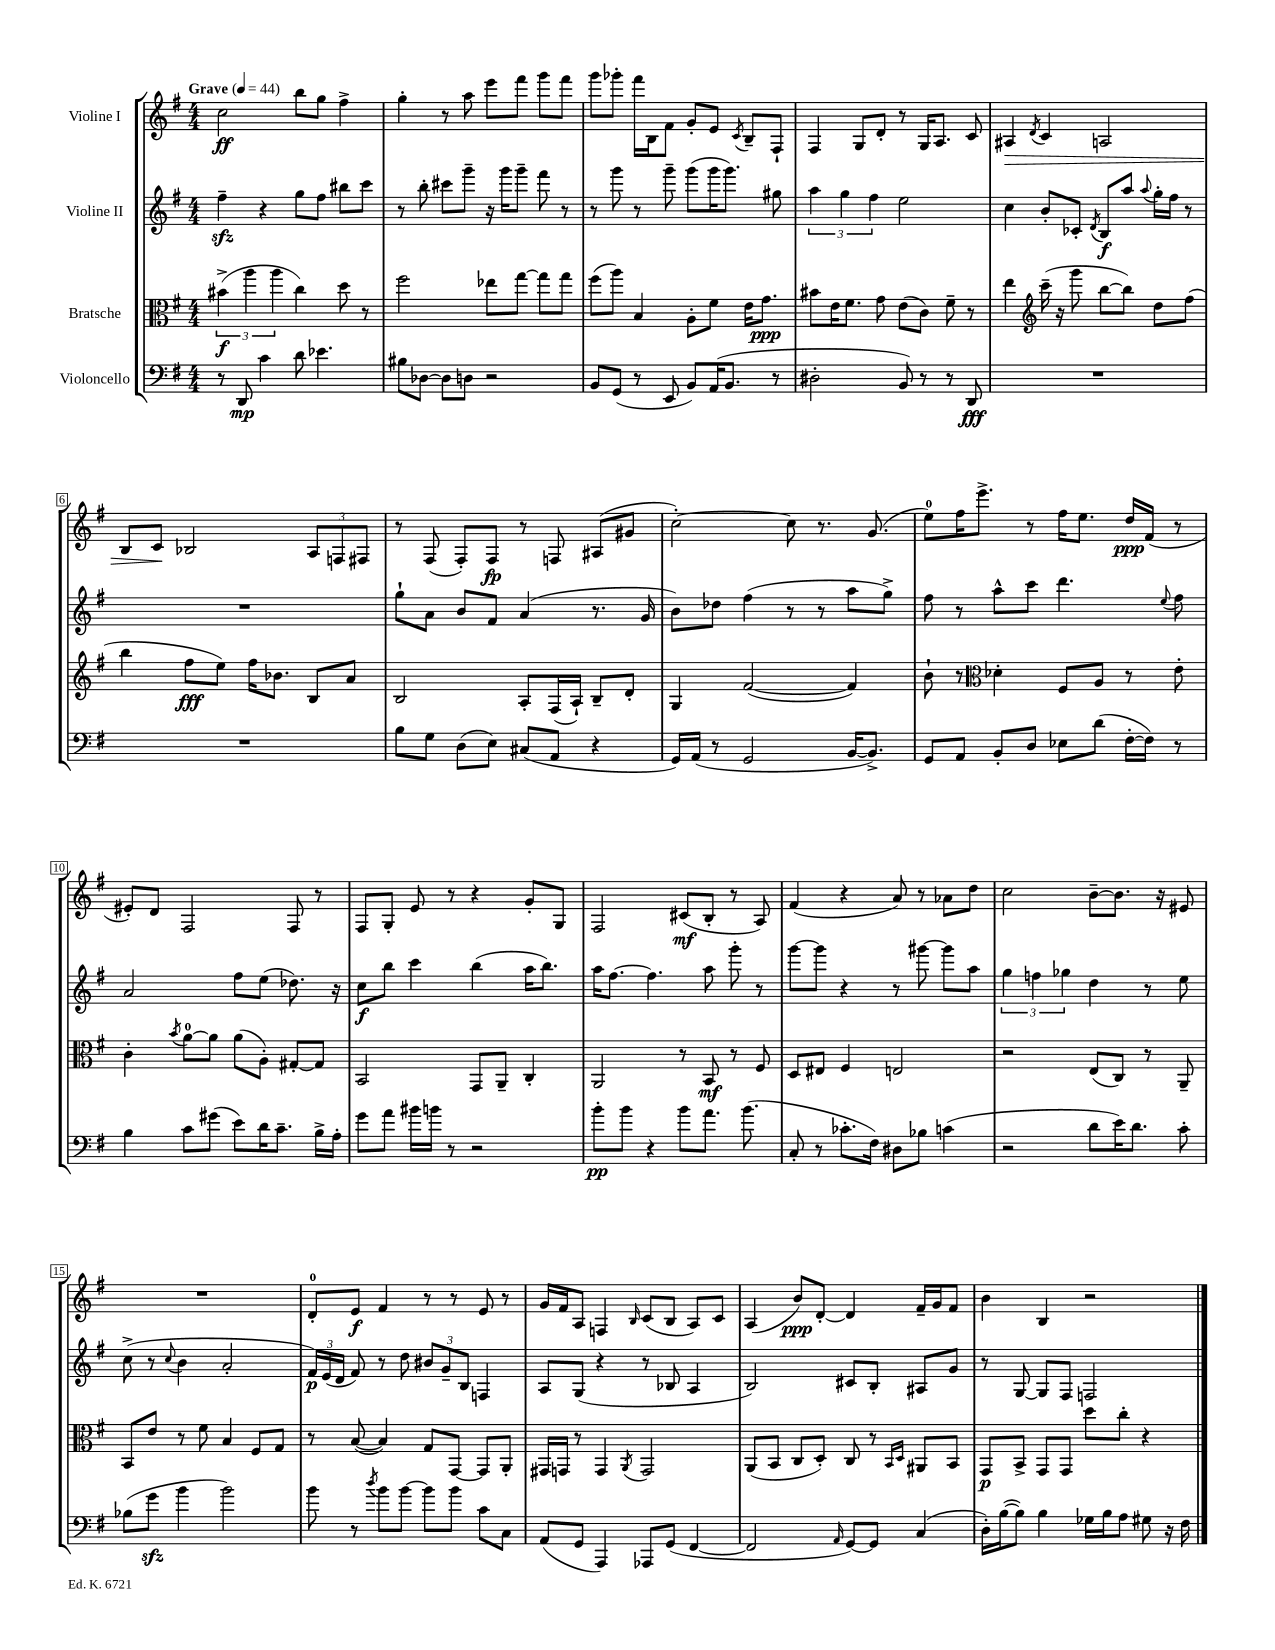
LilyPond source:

<<
\new StaffGroup <<
\new Staff = "s0" \with { instrumentName = "Violine I" } {
    \clef treble \key g \major \numericTimeSignature \time 4/4 \tempo "Grave" 4 = 44
    \autoBeamOff c''2\ff b''8[ g''8] fis''4-> |
    g''4-. r8 a''8 e'''8[ fis'''8] g'''8[ fis'''8] |
    g'''8[ ges'''8]-. fis'''16[ b16 fis'8] g'8[-. e'8] \acciaccatura { c'8 } b8[-- fis8]-! |
    fis4 g8[ d'8]-. r8 g16[ a8.] c'8 |
    ais4\> \acciaccatura { d'8 } c'4 a2 |
    b8[ c'8]\! bes2 \tuplet 3/2 { a8[ f8 fis8] } |
    r8 fis8( fis8[-.) fis8]\fp r8 f8 ais8[( gis'8] |
    c''2~-.) c''8 r8. g'8.( |
    e''8[-0) fis''16 e'''8.]-> r8 fis''16[ e''8.] d''16[\ppp fis'16]( r8 |
    eis'8[-.) d'8] fis2 fis8 r8 |
    fis8[ g8]-. e'8 r8 r4 g'8[-. g8] |
    fis2 cis'8[\mf( b8]-. r8 a8) |
    fis'4( r4 a'8) r8 aes'8[ d''8] |
    c''2 b'8[~-- b'8.] r16 eis'8 |
    R1 |
    d'8[-0-. e'8]\f fis'4 r8 r8 e'8 r8 |
    g'16[ fis'16 a8] f4 \grace { b16 } c'8[( b8] a8[) c'8] |
    a4( b'8[\ppp) d'8]~-. d'4 fis'16[-- g'16 fis'8] |
    b'4 b4 r2 \bar "|." |
}
\new Staff = "s1" \with { instrumentName = "Violine II" } {
    \clef treble \key g \major \numericTimeSignature \time 4/4
    \autoBeamOff fis''4--\sfz r4 g''8[ fis''8] bis''8[ c'''8] |
    r8 b''8-. cis'''8[ g'''8]-- r16 g'''16[ g'''8]-- fis'''8 r8 |
    r8 g'''8 r8 g'''8-- g'''8[( g'''16 g'''8.]) gis''8 |
    \tuplet 3/2 { a''4 g''4 fis''4 } e''2 |
    c''4 b'8[-. ces'8]-. \acciaccatura { d'8 } b8[\f a''8] \appoggiatura { a''8 } g''16[-. fis''16] r8 |
    R1 |
    g''8[-! a'8] b'8[ fis'8] a'4( r8. g'16 |
    b'8[) des''8] fis''4( r8 r8 a''8[ g''8]->) |
    fis''8 r8 a''8[-^ c'''8] d'''4. \appoggiatura { e''8 } fis''8 |
    a'2 fis''8[ e''8]( des''8.) r16 |
    c''8[\f b''8] c'''4 b''4( a''16[ b''8.]) |
    a''16[ fis''8.]~ fis''4. a''8 g'''8-. r8 |
    g'''8[~ g'''8] r4 r8 gis'''8~ gis'''8[ a''8] |
    \tuplet 3/2 { g''4 f''4 ges''4 } d''4 r8 e''8 |
    c''8->( r8 \appoggiatura { c''8 } b'4 a'2-. |
    \tuplet 3/2 { fis'16[\p) e'16( d'16] } fis'8) r8 d''8 \tuplet 3/2 { bis'8[ g'8-- b8] } f4 |
    a8[ g8]( r4 r8 bes8 a4 |
    b2) cis'8[ b8]-. ais8[ g'8] |
    r8 g8~ g8[ fis8] f2 \bar "|." |
}
\new Staff = "s2" \with { instrumentName = "Bratsche" } {
    \clef alto \key g \major \numericTimeSignature \time 4/4
    \autoBeamOff \tuplet 3/2 { bis'4->\f( a''4 a''4 } c''4) d''8 r8 |
    fis''2 ees''8[ g''8]~ g''8[ g''8] |
    fis''8[( a''8]) b4 a8[-. fis'8] e'16[ g'8.]\ppp |
    bis'8[ e'16 fis'8.] g'8 e'8[( c'8]) fis'8-- r8 |
    e''4 \clef treble c'''16--( r16 g'''8 b''8[~ b''8]) d''8[ fis''8]( |
    b''4 fis''8[\fff e''8]) fis''16[ bes'8.] b8[ a'8] |
    b2 a8[-. fis16( a16]-!) b8[-- d'8]-. |
    g4 fis'2~( fis'4) |
    b'8-! r8 \clef alto des'4-. fis8[ a8] r8 e'8-. |
    c'4-. \acciaccatura { b'8 } a'8[-0~ a'8] a'8[( a8]-.) gis8[~-. gis8] |
    b,2 g,8[ a,8]-- c4-. |
    a,2 r8 b,8\mf r8 fis8 |
    d8[ eis8] fis4 e2 |
    r2 e8[( c8]) r8 a,8-- |
    b,8[ e'8] r8 fis'8 b4 fis8[ g8] |
    r8 b8~( b4) g8[ g,8]~ g,8[ a,8]-. |
    gis,16[ g,16] r8 g,4 \acciaccatura { a,8 } g,2 |
    a,8[( b,8] c8[ d8]-.) c8 r8 \grace { b,16[ d16] } ais,8[ b,8] |
    g,8[\p b,8]-> g,8[ g,8] d''8[ c''8]-. r4 \bar "|." |
}
\new Staff = "s3" \with { instrumentName = "Violoncello" } {
    \clef bass \key g \major \numericTimeSignature \time 4/4
    \autoBeamOff r8 d,8\mp c'4 d'8 ees'4. |
    bis8[ des8]~ des8[ d8] r2 |
    b,8[ g,8]( r8 e,8 b,8[) a,16( b,8.] r8 |
    dis2-. b,8) r8 r8 d,8\fff |
    R1 |
    R1 |
    b8[ g8] d8[( e8]) cis8[( a,8] r4 |
    g,16[) a,16]( r8 g,2 b,16[~ b,8.]->) |
    g,8[ a,8] b,8[-. d8] ees8[ d'8]( fis16[~-. fis16]) r8 |
    b4 c'8[ gis'8]( e'8[) d'16 c'8.]-- b16[-> a16]-. |
    g'8[ a'8] bis'16[ b'16] r8 r2 |
    b'8[-.\pp b'8] r4 b'8[ a'8.] b'8.( |
    c8-. r8 ces'8.[-. fis16]) dis8[ bes8] c'4( |
    r2 d'8[ e'16) d'8.] c'8-. |
    bes8[( g'8]\sfz b'4 b'2) |
    b'8 r8 \acciaccatura { d''8 } b'8[ b'8]~ b'8[ b'8] c'8[ c8] |
    a,8[( g,8] a,,4) aes,,8[ g,8]( fis,4~ |
    fis,2 \grace { a,16 } g,8[~) g,8] c4( |
    d16[-.) b16~( b8]) b4 ges16[ b16 a8] gis8 r16 fis16 \bar "|." |
}
>>
>>
\layout { \context { \Score \override BarNumber.stencil = #(make-stencil-boxer 0.1 0.3 ly:text-interface::print) } }
